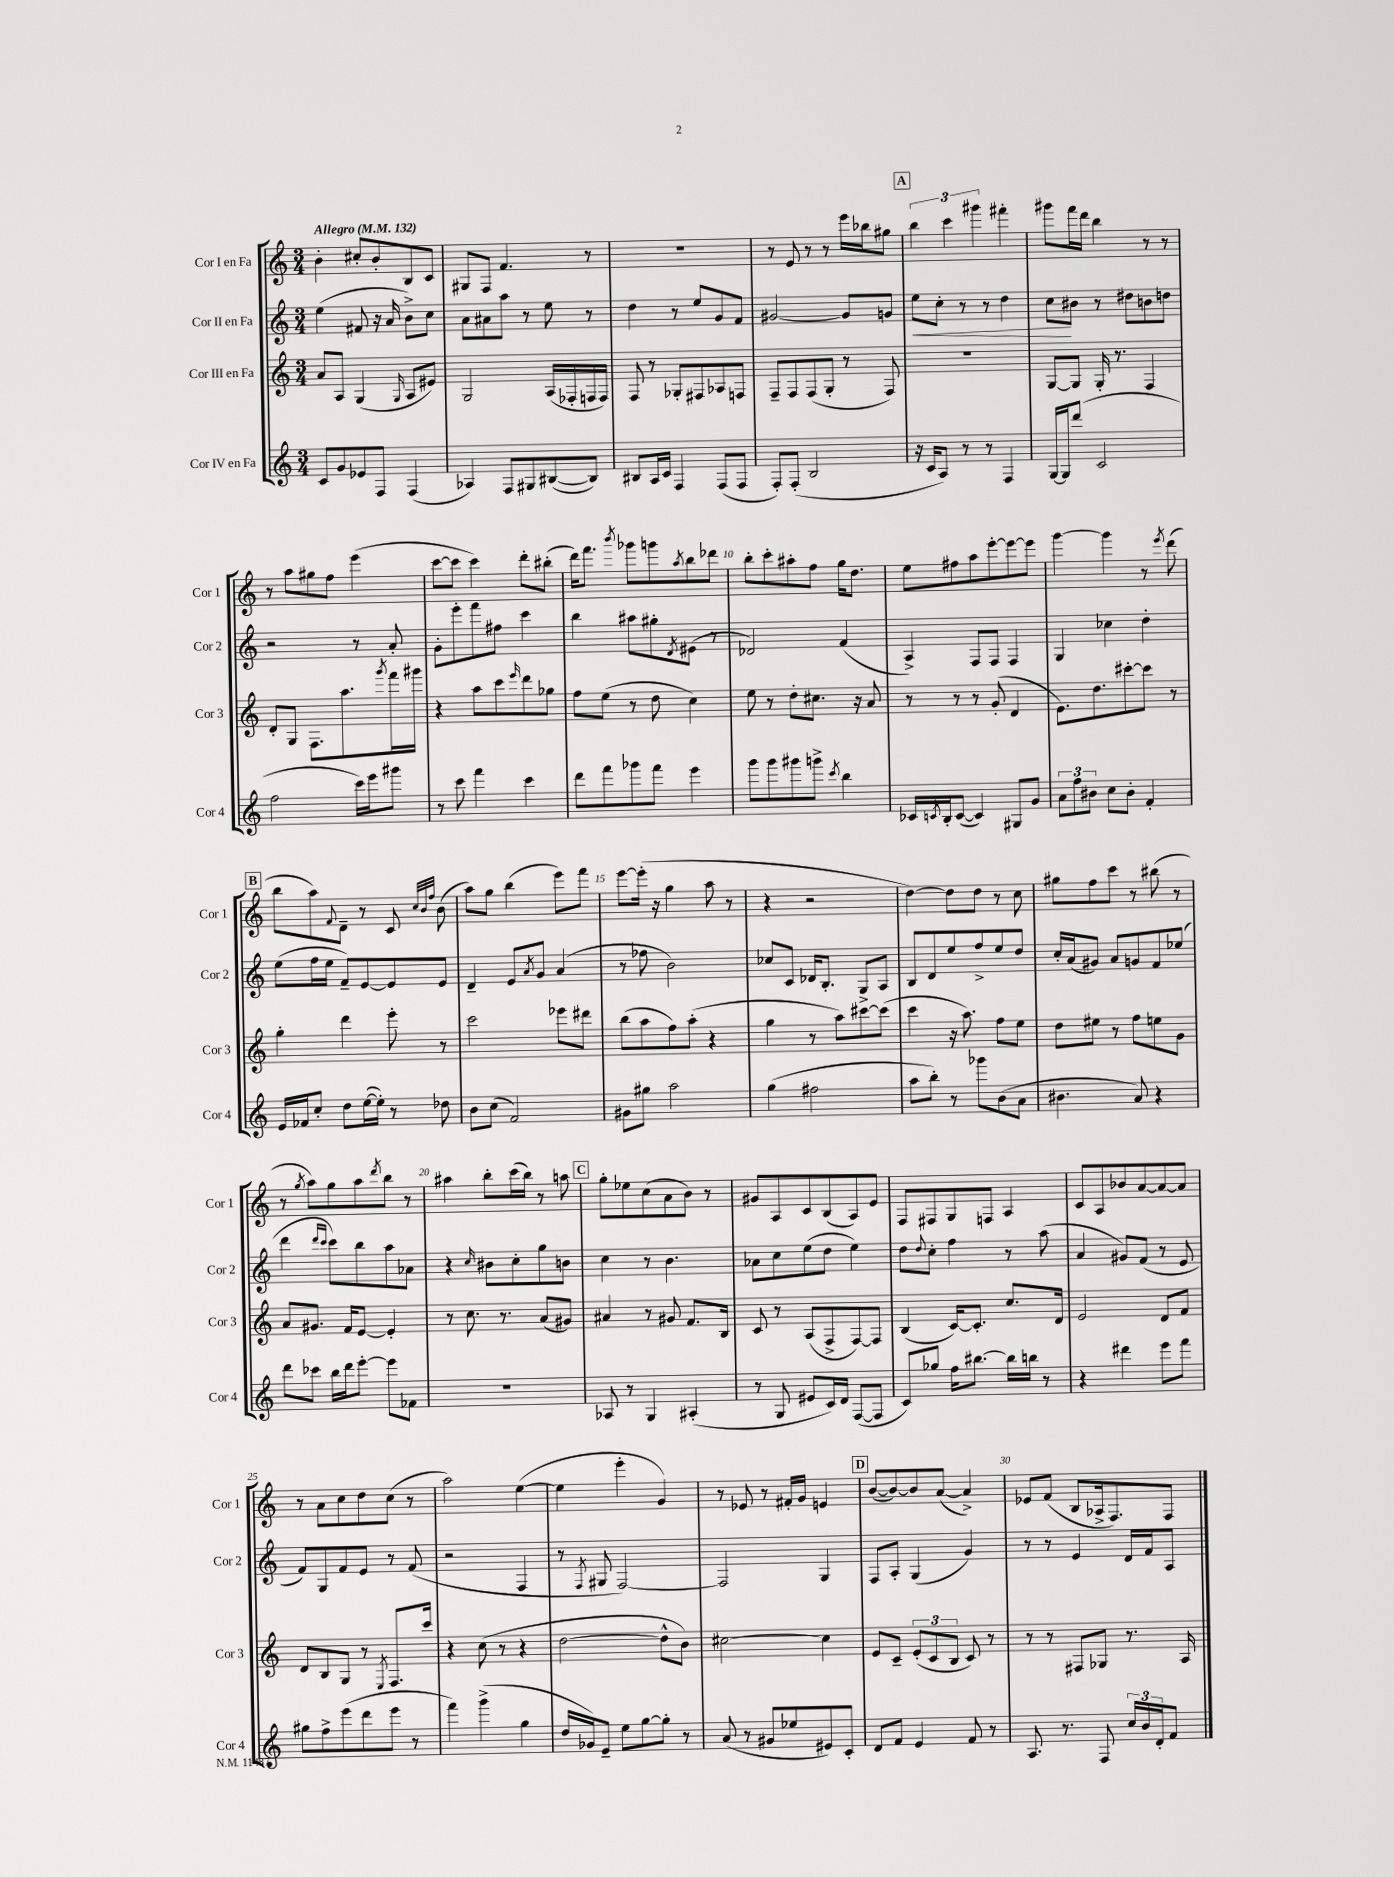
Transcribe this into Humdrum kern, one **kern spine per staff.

**kern	**kern	**kern	**dynam	**kern
*part4	*part3	*part2	*part2	*part1
*staff4	*staff3	*staff2	*staff2	*staff1
*I"Cor IV en Fa	*I"Cor III en Fa	*I"Cor II en Fa	*	*I"Cor I en Fa
*I'Cor 4	*I'Cor 3	*I'Cor 2	*	*I'Cor 1
*clefG2	*clefG2	*clefG2	*	*clefG2
*k[]	*k[]	*k[]	*	*k[]
*M3/4	*M3/4	*M3/4	*	*M3/4
*MM132	*MM132	*MM132	*	*MM132
=1	=1	=1	=1	=1
!	!	!	!	!LO:TX:a:B:t=Allegro
8c/L	8a/L	(4ee\	.	4b'\
8g/	8A/J	.	.	.
8e-X/	(4G/	8f#X/	.	8cc#X'/L
8F/J	.	16r	.	8b'/
.	.	16a/	.	.
.	16qqG/	.	.	.
(4F/	8A/L	8b^\L)	.	8B/
.	8e#X/J)	8cc\J	.	8c/J
=2	=2	=2	=2	=2
4A-X/)	2G/	8a\L	.	8G#X/L
.	.	8a#X\	.	8F/J
8F/L	.	8aa\J	.	4.f/
8G#X/	.	8r	.	.
([8B#X/	(16A/LL	8ee\	.	.
.	16F-X'/	.	.	.
8B#/J])	16Fn/	8r	.	8r
.	16F/JJ)	.	.	.
=3	=3	=3	=3	=3
8B#X/L	8F/	4dd\	.	2.r
16A/L	8r	.	.	.
16c/JJ	.	.	.	.
4F/	8G-X'/L	8r	.	.
.	8F#X/	8ee/L	.	.
(8F/L	8A-X/	8g/	.	.
8F/J	8Fn/J	8f/J	.	.
=4	=4	=4	=4	=4
8F'/L)	8F~/L	[2g#X/	.	8r
(8F'/J	8F/	.	.	8e/
2B/	(8F/	.	.	8r
.	8G'/J	.	.	8r
.	8r	8g#/L]	.	16eee\LL
.	.	.	.	16bb-X\J
.	8F/)	8gn/J	.	8gg#X\J
!!LO:REH:place=s1:t=A
=5	=5	=5	=5	=5
!	!	!	!LO:HP:b	!
16r	2.r	8ee\L	<	6bb\
16c/KL	.	.	.	.
8A/J)	.	8cc'\J	.	.
.	.	.	.	6ccc\
8r	.	8r	.	.
.	.	.	.	6ggg#X\
8r	.	8r	.	.
4F/	.	4dd\	.	4fff#X'\
=6	=6	=6	=6	=6
[16G/LL	[8G/L	8cc\L	.	8ggg#X\L
16G/J]	.	.	.	.
(8ddd/J	8G/J]	8b#X\J	[	16fff\L
.	.	.	.	16ddd\JJ
2c/	16G'/	8r	.	4bb\
.	8.r	.	.	.
.	.	8dd#X\L	.	.
.	4F/	8bn\	.	8r
.	.	8ddn\J	.	8r
!!LO:LB:g=z
=7	=7	=7	=7	=7
2ff\	8d'/L	2r	.	8r
.	8G/J	.	.	8aa\L
.	8.F\L	.	.	8gg#X\
.	.	.	.	8ff\J
.	8.aa\	.	.	.
16ccc\LL)	.	8r	.	(4eee\
16eee\J	.	.	.	.
.	8qggg/	.	.	.
8ggg#X\J	16fff\L	8a'/	.	.
.	16ggg#X\JJ	.	.	.
=8	=8	=8	=8	=8
8r	4r	8g'\L	.	[8ccc\L
8ccc\	.	8eee'\	.	8ccc\J]
4fff\	8aa\L	8fff\	.	4ccc\)
.	8ccc\	8ff#X\J	.	.
.	16qqeee/	.	.	.
4ccc\	8ddd\	4ccc\	.	8ddd'\L
.	8gg-X\J	.	.	(8bb#X'\J
=9	=9	=9	=9	=9
8ddd\L	8ff\L	4bb\	.	16ddd\KL)
.	.	.	.	8.fff\J
8fff\	(8ee\J	.	.	.
.	.	.	.	8qbbb/
8ggg-X\	8r	8aa#X\L	.	8ggg-X\L
8fff\J	8dd\	8gg#X'\	.	8gggn\
.	.	8qd/	.	8qaa/
4eee\	4cc\)	(8e#X\J	.	8bb\
.	.	8r	.	8ddd-X\J
=10	=10	=10	=10	=10
8ggg\L	8ee\	2d-X/)	.	8bb'\L
8ggg\	8r	.	.	8ccc'\
8ggg#X\	8dd'\L	.	.	8aa#X'\
8gggn^\J	8.cc#X\J	.	.	8ff\J
8qccc/	.	.	.	.
4bb\	.	(4f/	.	16gg\KL
.	16r	.	.	8.dd\J
.	8a/	.	.	.
=11	=11	=11	=11	=11
16c-X/LL	8r	4A^/)	.	8ee\L
8qcn/	.	.	.	.
16B'/J	.	.	.	.
([8c/J	8r	.	.	8ff#X\
4c/])	8r	8F/L	.	8aa\
.	(8g'/	8F/J	.	[8eee'\
8G#X/L	4d/	4F/	.	8eee\_
8g/J	.	.	.	8eee\J]
=12	=12	=12	=12	=12
12a\L	8.e\L)	4G/	.	[4ggg\
12ff\	.	.	.	.
12b#X\J	.	.	.	.
.	8.dd\	.	.	.
8cc\L	.	4cc-X\	.	4ggg\]
8b#'\J	[8ccc#X'\	.	.	.
4f'/	8ccc#\J]	4dd'\	.	8r
.	.	.	.	8qeee/
.	8r	.	.	(8ddd\
!!LO:LB:g=z
!!LO:REH:place=s1:t=B
=13	=13	=13	=13	=13
16e/LL	4gg'\	(8ee\L	.	8bb\L
16f-X/J	.	.	.	.
8cc'/J	.	16ff\L	.	8aa\)
.	.	16ee\JJ	.	.
.	.	.	.	8qqf/
8dd\L	4ddd\	8f~/L)	.	8d~\J
([16ee\L	.	[8e/	.	8r
16ee'\JJ])	.	.	.	.
8r	8eee'\	8e/]	.	8c/
.	.	.	.	32qqcc/LLL
.	.	.	.	32qqb/
.	.	.	.	32qqff/JJJ
8dd-X\	8r	8e/J	.	(8b\
=14	=14	=14	=14	=14
8b\L	2ccc\	4d~/	.	8aa\L)
(8cc\J	.	.	.	8gg\J
2f/)	.	8e/L	.	(4bb\
.	.	8qa/	.	.
.	.	8g/J	.	.
.	8eee-X\L	(4a/	.	8eee\L)
.	8ddd#X\J	.	.	8fff\J
=15	=15	=15	=15	=15
8g#X\L	(8bb\L	8r	.	[8eee\L
8gg#X\J	8aa\	8ff-X\	.	(16eee'\Jk]
.	.	.	.	16r
2aa\	8ff\)	2b\)	.	4gg\
.	(8aa'\J	.	.	.
.	4r	.	.	8aa\
.	.	.	.	8r
=16	=16	=16	=16	=16
(4gg\	4gg\	8cc-X/L	.	4r
.	.	8c/J	.	.
2ff#X\	8r	16d-X/KL	.	2r
.	.	8.B'/J	.	.
.	8aa\L)	.	.	.
.	[8ccc#X\	8G^/L	.	.
.	(8ccc#\J]	8A/J	.	.
=17	=17	=17	=17	=17
8aa\L	4ccc\	8B/L	.	[4dd\)
8bb'\J)	.	8d/	.	.
8r	16r	8ee/	.	8dd\L]
.	8.aa\)	.	.	.
8ggg-X\L	.	8ff^/	.	8dd\J
(8b\	8ff\L	8ee/	.	8r
8a\J	8ee\J	8dd/J	.	8cc\
=18	=18	=18	=18	=18
4.b#X\	8dd\L	16cc'/LL	.	8gg#X\L
.	.	(16a/J	.	.
.	8ee#X\J	8g#X/J)	.	8ff\
.	8r	8a/L	.	8ccc\J
8a/)	8ff\L	8gn/	.	8r
4r	8een\	8f/	.	(8bb#X\
.	8g\J	(8ee-X/J	.	8r
!!LO:LB:g=z
=19	=19	=19	=19	=19
8ddd\L	8a/L	4ddd\	.	8r
.	.	.	.	8qgg/
8ccc-X\J	8.g#X/J	.	.	8aa\L)
.	.	16qqddd/LL	.	.
.	.	16qqccc/JJ	.	.
16bb\LL	.	8ccc\L)	.	8gg\
16ddd\J	16f/KL	.	.	.
[8eee'\J	[8e/J	8bb\	.	8aa\
.	.	.	.	8qddd/
8eee\L]	4e'/]	8aa\	.	8bb\J
8f-X\J	.	8a-X\J	.	8r
=20	=20	=20	=20	=20
2.r	8r	4r	.	4aa#X\
.	8.cc\	.	.	.
.	.	16qqcc/	.	.
.	.	8b#X\L	.	8bb'\L
.	8.r	.	.	.
.	.	8cc'\	.	(16ccc\L
.	.	.	.	16bb\JJ)
.	(8a/L	8gg\	.	8r
.	8g#X/J)	8bn\J	.	8aan\
!!LO:REH:place=s1:t=C
=21	=21	=21	=21	=21
8A-X/	4a#X/	4cc\	.	8gg'\L
8r	.	.	.	8ee-X\
4G/	8r	8r	.	(8cc\
.	8g#X/	4.b\	.	8a\
(4A#X'/	8.f/L	.	.	8b\J)
.	.	.	.	8r
.	16B/Jk	.	.	.
=22	=22	=22	=22	=22
8r	8c/	8a-X\L	.	8g#X/L
8G/	8r	8cc\	.	8A/
8e#X/L	(8A/L	(8ee\	.	8c/
16c/L)	8F^/	8dd\J	.	(8B/
16d/JJ	.	.	.	.
([8F/L	[8F/)	4ee\)	.	8A/)
8F/J]	8F/J]	.	.	8e/J
=23	=23	=23	=23	=23
8c/L)	(4B/	8dd\L	.	8F/L
.	.	8qqdd/	.	.
8gg-X/J	.	8cc'\J	.	8F#X/
16ff\KL	[16c/KL)	4ff\	.	8G/
[8.bb#X\J	8.c'/J]	.	.	.
.	.	.	.	8Fn/J
16bb#\LL]	8.cc/L	8r	.	4A/
16bbn\JJ	.	.	.	.
8r	.	(8aa\	.	.
.	16d/Jk	.	.	.
=24	=24	=24	=24	=24
4r	2e/	4a/	.	8c/L
.	.	.	.	8A/
4ddd#X\	.	8g#X/L)	.	8b-X/
.	.	(8f/J	.	[8a/
8eee\L	8d/L	8r	.	8a/_
8fff\J	8f/J	8e/	.	8a/J]
!!LO:LB:g=z
=25	=25	=25	=25	=25
8gg#X\L	8d/L	8f/L)	.	8r
8ff^\	8B/	8G/	.	8a\L
(8eee\	8G/J	8f/	.	8cc\
8ddd\	8r	8e/J	.	8dd\
.	8qE/	.	.	.
8eee\J	8.F/L	8r	.	(8cc\J
8r	.	(8f/	.	8r
.	16ccc/Jk	.	.	.
=26	=26	=26	=26	=26
4fff\)	4r	2r	.	2aa\)
(4ggg^\	(8cc\	.	.	.
.	8r	.	.	.
4gg\	4r	4F/	.	([4ee\
=27	=27	=27	=27	=27
16dd/LL	[2dd\	8r	.	4ee\]
16g-X/J)	.	.	.	.
.	.	8qF/	.	.
8e~/J	.	8G#X/	.	.
8ee\L	.	[2F/)	.	4eee'\
[8gg\	.	.	.	.
8gg'\J]	8dd^^\L]	.	.	4g/)
8r	8b\J)	.	.	.
=28	=28	=28	=28	=28
(8a/	[2cc#X\	2F/]	.	8r
8r	.	.	.	8e-X/
8g#X/L	.	.	.	8r
8ee-X/	.	.	.	16f#X'/LL
.	.	.	.	16g/JJ
8e#X/)	4cc#\]	4G/	.	4en/
8c'/J	.	.	.	.
!!LO:REH:place=s1:t=D
=29	=29	=29	=29	=29
8d/L	8e/L	8F/L	.	([8b/L
8f/J	8c~/J	8A'/J	.	8b/_)
4e/	(12e'/L	(4G/	.	8b/]
.	12c/	.	.	.
.	.	.	.	([8a/J
.	12B/J	.	.	.
8f/	8c/)	4g/)	.	4a^/])
8r	8r	.	.	.
=30	=30	=30	=30	=30
8.A/	8r	8r	.	8e-X/L
.	8r	8r	.	(8f/J
8.r	.	.	.	.
.	8F#X/L	4e/	.	8B/L
8F/	8G-X/J	.	.	16A-X^/k
.	.	.	.	8.F/)
24cc/LL	8.r	16d/LL	.	.
24b/	.	.	.	.
.	.	16f/J	.	.
24d'/J	.	.	.	.
8f/J	.	8A/J	.	8F/J
.	16A/	.	.	.
==	==	==	==	==
*-	*-	*-	*-	*-
